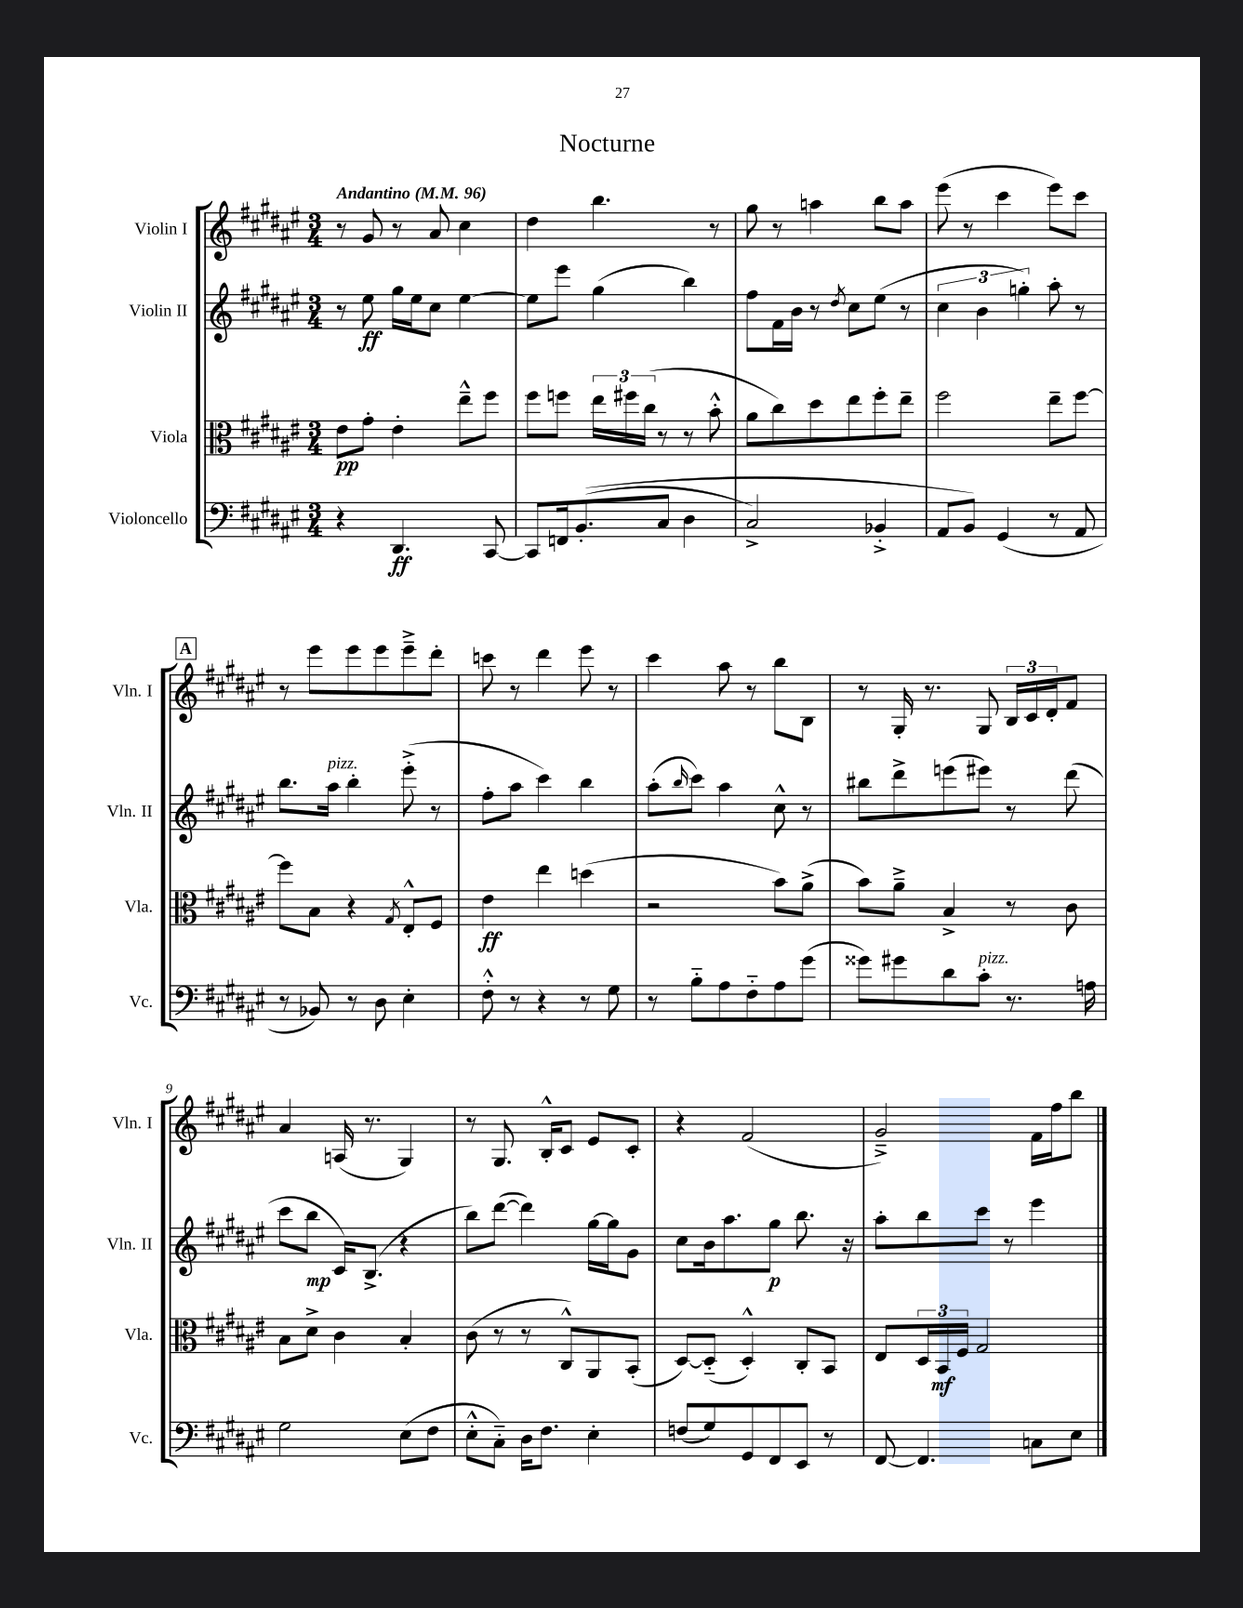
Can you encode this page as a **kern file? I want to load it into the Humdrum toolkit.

**kern	**kern	**kern	**kern
*staff4	*staff3	*staff2	*staff1
*clefF4	*clefC3	*clefG2	*clefG2
*k[f#c#g#d#a#e#]	*k[f#c#g#d#a#e#]	*k[f#c#g#d#a#e#]	*k[f#c#g#d#a#e#]
*M3/4	*M3/4	*M3/4	*M3/4
*MM96	*MM96	*MM96	*MM96
4r	8e#	8r	8r
.	8g#'	8ee#	8g#
4.DD#	4e#'	16gg#	8r
.	.	16ee#	.
.	.	8cc#	8a#
.	8ee#~^^	[4ee#	4cc#
[8CC#	8ff#	.	.
=	=	=	=
8CC#]	8ff#	8ee#]	4dd#
16FF	8ff	8eee#	.
&((8.BB'	.	.	.
.	24ee#	(4gg#	4.bb
.	24ff#	.	.
.	(24cc#	.	.
8C#	8r	.	.
4D#	8r	4bb)	.
.	8b'^^	.	8r
=	=	=	=
2C#^)	8a#	8ff#	8gg#
.	8cc#)	16f#	8r
.	.	16b	.
.	8dd#	8r	4aa
.	.	8qdd#	.
.	8ee#	8cc#	.
4BB-'^	8ff#'	(8ee#	8bb
.	8ee#~	8r	8aa
=	=	=	=
8AA#	2ff#	6cc#	(8eee#
8BB&)	.	.	8r
.	.	6b	.
(4GG#	.	.	4ccc#
.	.	6gg')	.
8r	8ee#~	8aa#'	8eee#)
8AA#	[8ff#	8r	8ccc#
=	=	=	=
8r	8ff#]	8.bb	8r
8BB-)	8B	.	8eee#
.	.	16aa#	.
8r	4r	4bb'	8eee#
8D#	.	.	8eee#
.	8qG#	.	.
4E#'	8E#'^^	(8eee#'^	8eee#~^
.	8F#	8r	8ddd#'
=	=	=	=
8F#'^^	4e#	8ff#'	8ccc
8r	.	8aa#	8r
4r	4ee#	4ccc#)	4ddd#
8r	(4dd	4bb	8eee#
8G#	.	.	8r
=	=	=	=
8r	2r	(8aa#'	4ccc#
.	.	16qqbb	.
8B'~	.	8ccc#)	.
8A#	.	4aa#	8aa#
8F#'~	.	.	8r
8A#	8b)	8cc#^^	8bb
(8g#	(8a#^	8r	8B
=	=	=	=
8g##)	8b)	8bb#	8r
8g#	8a#~^	8ddd#^	16G#'
.	.	.	8.r
8d#	4B^	(8eee	.
8c#'	.	8eee#)	8G#
8.r	8r	8r	24B
.	.	.	24c#
.	.	.	24d#'
.	8c#	(8ddd#	8f#
16A	.	.	.
=	=	=	=
2G#	8B	8ccc#	4a#
.	8d#^	8bb	.
.	4c#	16c#)	(16A
.	.	(8.B^	8.r
(8E#	4B'	4r	4G#)
8F#	.	.	.
=	=	=	=
8E#'^^	(8c#	8bb)	8r
8C#'~)	8r	([8ddd#	8.G#
16D#	8r	4ddd#])	.
8.F#	.	.	16B'^^
.	8C#^^)	.	8c#
4E#'	8AA#	[16gg#	8e#
.	.	16gg#]	.
.	(8BB'	8g#	8c#'
=	=	=	=
(8F	[8D#)	8cc#	4r
8G#)	(8D#'~]	16b	.
.	.	8.aa#	.
8GG#	4D#'^^)	.	(2f#
8FF#	.	8gg#	.
8EE#	8C#'	8.bb	.
8r	8BB	.	.
.	.	16r	.
=	=	=	=
[8FF#	8E#	8aa#'	2g#~^)
4.FF#]	24D#	8bb	.
.	24BB	.	.
.	24F#	.	.
.	2G#	8ccc#	.
.	.	8r	.
8C	.	4eee#	16f#
.	.	.	16ff#
8E#	.	.	8bb
==	==	==	==
*-	*-	*-	*-
